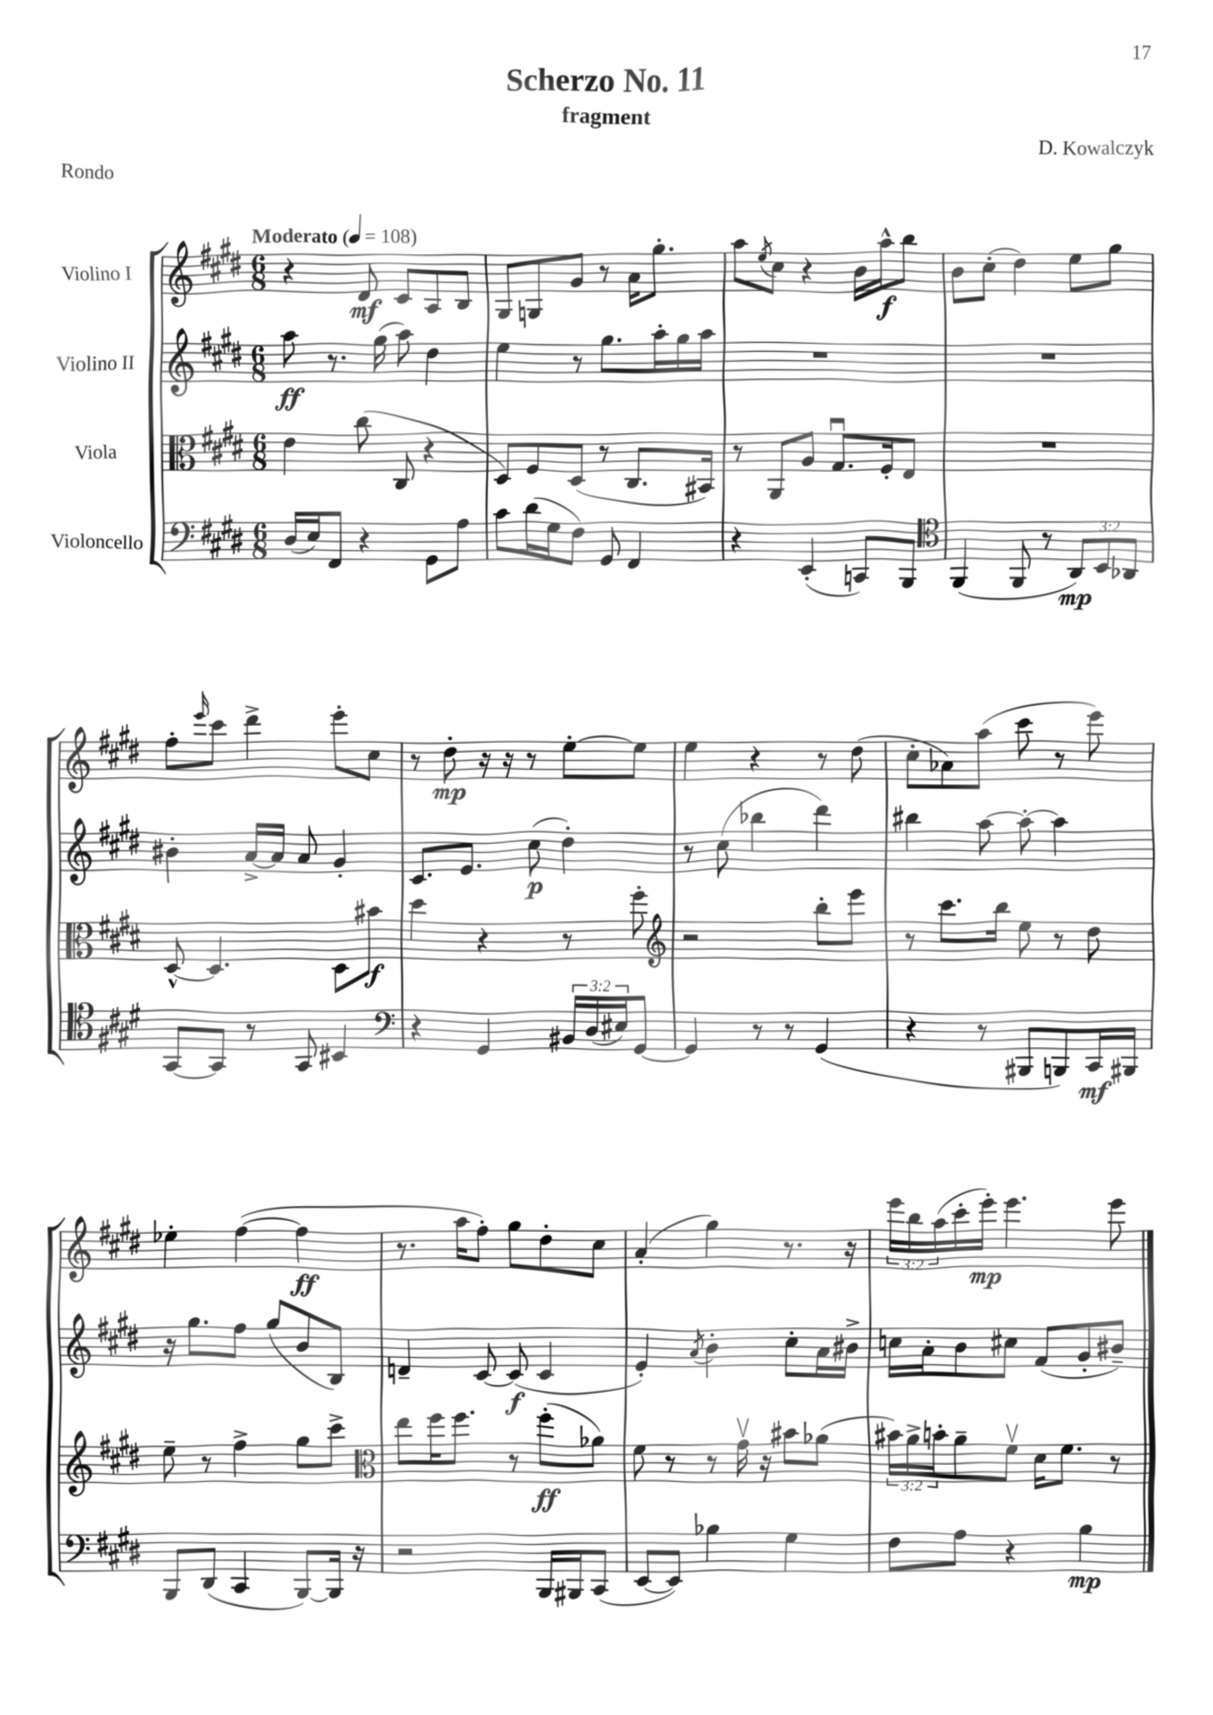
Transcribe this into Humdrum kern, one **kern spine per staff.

**kern	**kern	**kern	**kern
*staff4	*staff3	*staff2	*staff1
*clefF4	*clefC3	*clefG2	*clefG2
*k[f#c#g#d#]	*k[f#c#g#d#]	*k[f#c#g#d#]	*k[f#c#g#d#]
*M6/8	*M6/8	*M6/8	*M6/8
*MM108	*MM108	*MM108	*MM108
(16D#	4e	8aa	4r
16E)	.	.	.
8FF#	.	8.r	.
4r	(8cc#	.	8d#
.	.	(16gg#	.
.	8C#	8aa)	8c#
8GG#	4r	4dd#	8A
8A	.	.	8B
=	=	=	=
8c#	8D#)	4ee	8G#
(16d#	8F#	.	8G
16G#	.	.	.
8F#)	(8D#	8r	8g#
8GG#	8r	8.gg#	8r
4FF#	8.C#	.	16a
.	.	16aa'	8.gg#'
.	.	16gg#	.
.	16BB#)	16aa	.
=	=	=	=
4r	8r	2.r	8aa
.	.	.	8qee
.	8AA	.	8cc#
(4EE'	8A	.	4r
.	8.G#u	.	.
8CC)	.	.	16b
.	16F#'	.	16aa^^
8BBB	8E	.	8bb
=	=	=	=
*clefC4	*	*	*
(4FF#	2.r	2.r	8b
.	.	.	(8cc#'
8FF#	.	.	4dd#)
8r	.	.	.
12AA)	.	.	8ee
12BB	.	.	.
.	.	.	8gg#
12AA-	.	.	.
=	=	=	=
[8GG#	[8D#^^	4b#'	8ff#'
.	.	.	16qqeee
8GG#]	4.D#]	.	8ccc#
8r	.	[16a^	4ddd#^
.	.	16a]	.
8GG#	.	8a	.
4BB#	8D#	4g#'	8eee'
.	8b#	.	8cc#
=	=	=	=
*clefF4	*	*	*
4r	4dd#	8.c#	8r
.	.	.	8dd#'
.	.	8.e	.
4GG#	4r	.	16r
.	.	.	16r
.	.	(8cc#	8r
24BB#	8r	4dd#')	[8ee'
(24D#	.	.	.
24E#)	.	.	.
[8GG#	8ff#'	.	8ee]
=	=	=	=
*	*clefG2	*	*
4GG#]	2r	8r	4ee
.	.	(8cc#	.
8r	.	4bb-	4r
8r	.	.	.
(4GG#	8bb'	4ddd#)	8r
.	8eee	.	(8dd#
=	=	=	=
4r	8r	4bb#	8cc#'
.	8.ccc#	.	8a-)
8r	.	[8aa	(8aa
.	16bb	.	.
8BBB#	8ee	8aa'_	8ccc#
8BBB)	8r	4aa]	8r
16CC#	8dd#	.	8eee)
16BBB#	.	.	.
=	=	=	=
8BBB	8ee~	16r	4ee-'
.	.	8.gg#	.
(8DD#	8r	.	.
4CC#	4ff#^	8ff#	([4ff#
.	.	(8gg#	.
[8BBB)	8gg#	8b	4ff#]
16BBB]	8ccc#^	8B)	.
16r	.	.	.
=	=	=	=
*	*clefC3	*	*
2r	8ee	4d~	8.r
.	16ff#	.	.
.	8.ff#	.	16aa
.	.	[8c#	8ff#')
.	8r	(8c#]	8gg#
16BBB	(8ff#'	4c#	8dd#'
16BBB#	.	.	.
(8CC#	8a-)	.	8cc#
=	=	=	=
[8EE	8f#	4e')	(4a'
8EE])	8r	.	.
.	.	8qa	.
4B-	8r	4b'	4gg#)
.	16g#v	.	.
.	16r	.	.
4G#	8b#	8cc#'	8.r
.	(8a-	16a	.
.	.	16b#^	16r
=	=	=	=
8F#	24b#)	16cc	24eee
.	24a^	.	24bb
.	.	16a'	.
.	24b'	.	(24aa
8A	8a~	8b	16ccc#'
.	.	.	16eee')
4r	8f#v	8cc#	4.eee
.	16d#	(8f#	.
.	8.f#	.	.
4B	.	8g#'	.
.	8r	8b#~)	8eee
==	==	==	==
*-	*-	*-	*-
